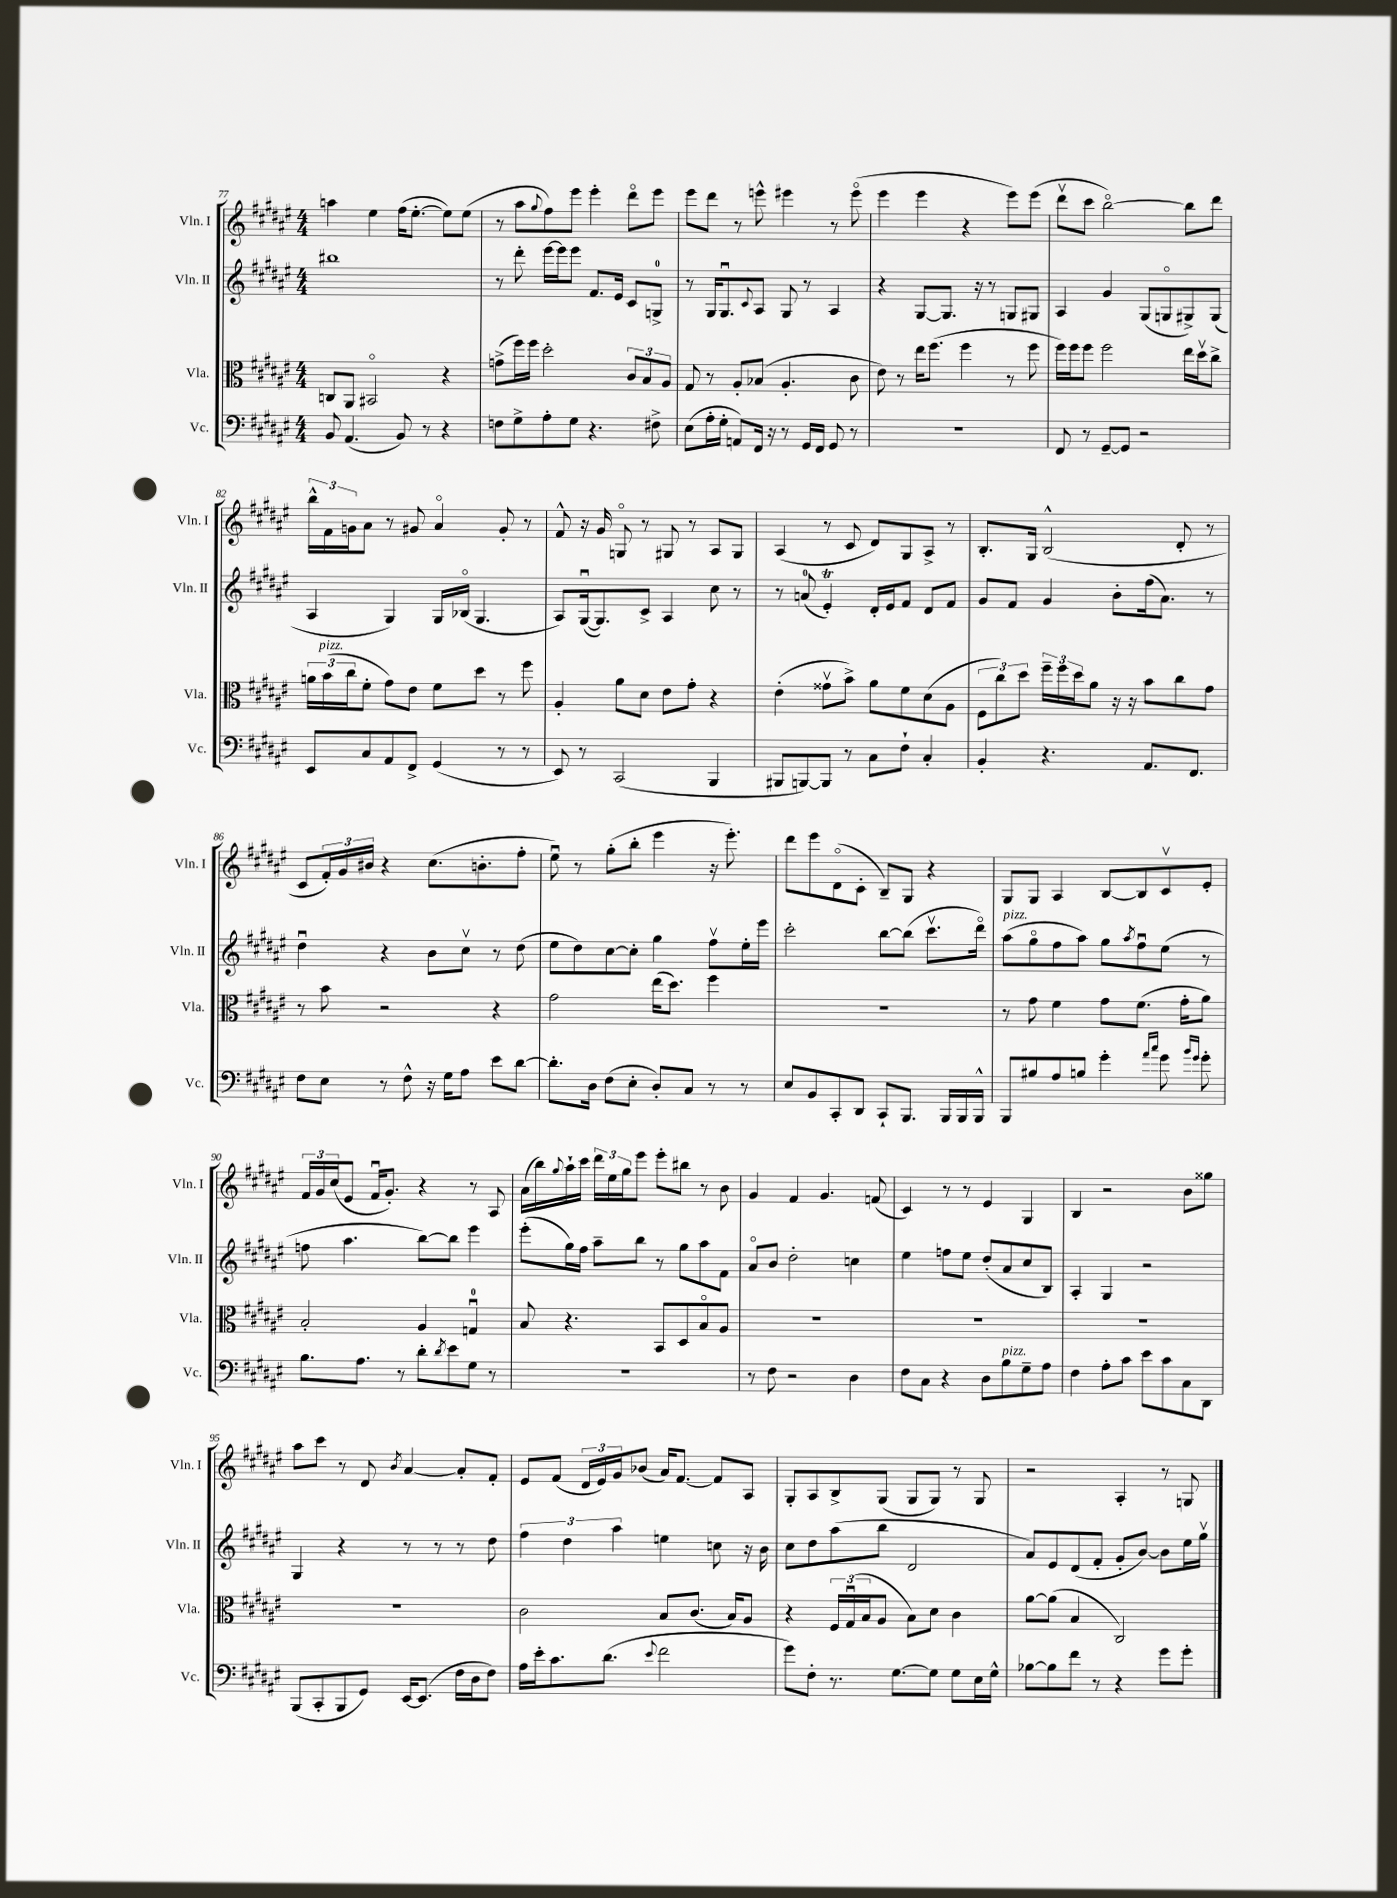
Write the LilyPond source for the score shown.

<<
\new StaffGroup <<
\new Staff = "s0" \with { instrumentName = "Vln. I" shortInstrumentName = "Vln. I" } {
    \clef treble \key fis \major \numericTimeSignature \time 4/4
    a''4 eis''4 fis''16( eis''8.~-. eis''8) eis''8( |
    r8 ais''8 \appoggiatura { gis''8 } fis''8) eis'''8 eis'''4-. dis'''8\flageolet eis'''8 |
    eis'''8 dis'''8 r8 e'''8-^ eis'''4 r8 eis'''8\flageolet( |
    eis'''4 eis'''4 r4 eis'''8) eis'''8( |
    dis'''8\upbow cis'''8 b''2~\flageolet) b''8 dis'''8 |
    \tuplet 3/2 { b''16-^ fis'16 g'16 } ais'8 r8 gis'8 ais'4\flageolet gis'8-. r8 |
    fis'8-^ r16 gis'16 g8\flageolet r8 gis8 r8 ais8 gis8 |
    ais4( r8 cis'8 dis'8) gis8 ais8-> r8 |
    b8.-. gis16 b2-^( dis'8-. r8 |
    cis'8 \tuplet 3/2 { fis'16-.) gis'16 bis'16 } r4 cis''8.( b'8.-. fis''8-. |
    eis''8\downbow) r8 gis''8-.( b''8-. eis'''4 r16 eis'''8.-.) |
    dis'''8 eis'''8 dis'8\flageolet( cis'8-. b8--) gis8 r4 |
    gis8 gis8 ais4 b8~ b8 cis'8\upbow eis'8-. |
    \tuplet 3/2 { fis'16 gis'16 cis''16( } eis'8 fis'16\downbow gis'8.-.) r4 r8 ais8 |
    ais'16( b''16) \appoggiatura { gis''8 } ais''16-! cis'''16 \tuplet 3/2 { dis'''16 eis''16 gis''16 } eis'''8 eis'''8-. bis''8 r8 b'8 |
    gis'4 fis'4 gis'4. f'8( |
    cis'4) r8 r8 eis'4 gis4 |
    b4 r2 b'8 gisis''8 |
    ais''8 cis'''8 r8 dis'8 \acciaccatura { b'8 } ais'4~ ais'8-. fis'8-. |
    eis'8 fis'8( \tuplet 3/2 { dis'16 eis'16) gis'16 } bes'8( ais'16) fis'8.~ fis'8 ais8 |
    gis8-. ais8 b8-> gis8( gis8 gis8) r8 gis8 |
    r2 ais4-. r8 g8 \bar "|." |
}
\new Staff = "s1" \with { instrumentName = "Vln. II" shortInstrumentName = "Vln. II" } {
    \clef treble \key fis \major \numericTimeSignature \time 4/4
    bis''1 |
    r8 dis'''8-. eis'''16~ eis'''16 eis'''8 fis'8. eis'16 cis'8 g8-0-> |
    r8 gis16 gis8.\downbow \appoggiatura { cis'8 } ais8 gis8 r8 ais4 |
    r4 gis8~ gis8. r16 r8 g8 gis8 |
    ais4 gis'4 gis8( g8\flageolet gis8->) gis8( |
    ais4 gis4) gis16 bes16\flageolet( gis4. |
    ais8) gis16~\downbow( gis8.) cis'8-> ais4 cis''8 r8 |
    r8 a'8-0( eis'4-.\trill) dis'16-. eis'16 fis'8 dis'8 fis'8 |
    gis'8 fis'8 gis'4 b'8-. fis''16( ais'8.) r8 |
    dis''4\downbow r4 b'8 cis''8\upbow r8 dis''8( |
    eis''8 dis''8) cis''8~ cis''8-. gis''4 fis''8\upbow eis''16-. eis'''16 |
    cis'''2-. b''8~ b''8( cis'''8.\upbow dis'''16\flageolet) |
    ais''8^\markup { \italic "pizz." }( gis''8\flageolet fis''8 ais''8) gis''8 \acciaccatura { ais''8 } fis''8\downbow eis''8( r8 |
    f''8 ais''4. b''8~) b''8 eis'''4 |
    eis'''8-.( gis''16) fis''16 ais''8-- b''8 r8 gis''8 ais''8 fis'8 |
    ais'8\flageolet b'8 dis''2-. c''4 |
    eis''4 f''8 eis''8 dis''8-.( ais'8 cis''8 b8) |
    ais4-. gis4 r2 |
    gis4 r4 r8 r8 r8 dis''8 |
    \tuplet 3/2 { fis''4 dis''4 ais''4 } e''4 c''8 r16 b'16 |
    cis''8 dis''8 ais''8( b''8 dis'2 |
    ais'8) eis'8 dis'8( fis'8-. gis'8-. b'8~) b'8 eis''16 gis''16\upbow \bar "|." |
}
\new Staff = "s2" \with { instrumentName = "Vla." shortInstrumentName = "Vla." } {
    \clef alto \key fis \major \numericTimeSignature \time 4/4
    c8 ais,8 bis,2\flageolet r4 |
    g'8->( fis''16) fis''16 dis''2-. \tuplet 3/2 { cis'8 b8 ais8 } |
    gis8 r8 ais8-. bes8( ais4.-. cis'8 |
    eis'8) r8 eis''16 fis''8.( fis''4 r8 fis''8 |
    fis''16) fis''16 fis''8 fis''2 eis''16 dis''16\upbow cis''8-> |
    \tuplet 3/2 { a'16 b'16^\markup { \italic "pizz." }( cis''16 } fis'8-. gis'8) eis'8 fis'8 dis''8 r8 fis''8 |
    ais4-. ais'8 dis'8 eis'8 gis'8-. r4 |
    eis'4-.( gisis'8\upbow b'8->) ais'8 fis'8 dis'8( ais8 |
    \tuplet 3/2 { fis8 cis''8) dis''8 } \tuplet 3/2 { fis''16-- fis''16 dis''16 } ais'8 r16 r16 b'8 cis''8 gis'8 |
    r8 b'8 r2 r4 |
    gis'2 eis''16( dis''8.) fis''4 |
    R1 |
    r8 gis'8 fis'4 gis'8 fis'8.( gis'16-. ais'8) |
    b2-. ais4 g4-0\downbow |
    b8 r4. b,8 dis8 b8\flageolet ais8 |
    R1 |
    R1 |
    R1 |
    R1 |
    cis'2 b8 cis'8.( b16) ais8 |
    r4 \tuplet 3/2 { fis16 gis16\downbow( b16 } ais8 b8) dis'8 cis'4 |
    ais'8~ ais'8( b4 cis2) \bar "|." |
}
\new Staff = "s3" \with { instrumentName = "Vc." shortInstrumentName = "Vc." } {
    \clef bass \key fis \major \numericTimeSignature \time 4/4
    b,8 ais,4.( b,8) r8 r4 |
    f8 gis8-> ais8-. gis8 r4. fis8-> |
    eis8( ais16-. gis16-. a,8) fis,16 r16 r8 gis,16 fis,16 gis,8 r8 |
    R1 |
    fis,8 r8 gis,8~-- gis,8 r2 |
    eis,8 cis8 ais,8 fis,8-> gis,4( r8 r8 |
    eis,8) r8 cis,2( b,,4 |
    bis,,8 b,,8~) b,,8 r8 cis8 fis8-! cis4-. |
    b,4-. r4. ais,8. fis,8. |
    fis8 eis8 r8 fis8-^ r16 gis16 ais8 eis'8 dis'8~ |
    dis'8.-. dis16 fis8( eis8-. dis8-.) cis8 r8 r8 |
    eis8 b,8 cis,8-. dis,8 cis,8-! b,,8. b,,16 b,,16 b,,16-^ |
    b,,8 bis8 ais8 b8 gis'4-. \grace { ais'16 cis''16 } gis'8 \grace { b'16 gis'16 } gis'8-. |
    b8. ais8. r8 dis'8-. \acciaccatura { dis'8 } eis'8 gis8 r8 |
    R1 |
    r8 fis8 r2 dis4 |
    fis8 cis8 r4 dis8 b8^\markup { \italic "pizz." } gis8-- ais8 |
    fis4 ais8-. cis'8 eis'8 cis'8 cis8 dis,8 |
    b,,8( cis,8-. b,,8 gis,8) eis,16~ eis,8.( fis16 dis16 fis8) |
    ais16 eis'16-. cis'8. dis'8.( \appoggiatura { eis'8 } fis'2 |
    gis'8) fis8-. r8. gis8.~ gis8 gis8 eis16 gis16-^ |
    bes8~ bes8 fis'8 r8 r4 gis'8 gis'8-. \bar "|." |
}
>>
>>
\layout { \context { \Score currentBarNumber = #77 } }
